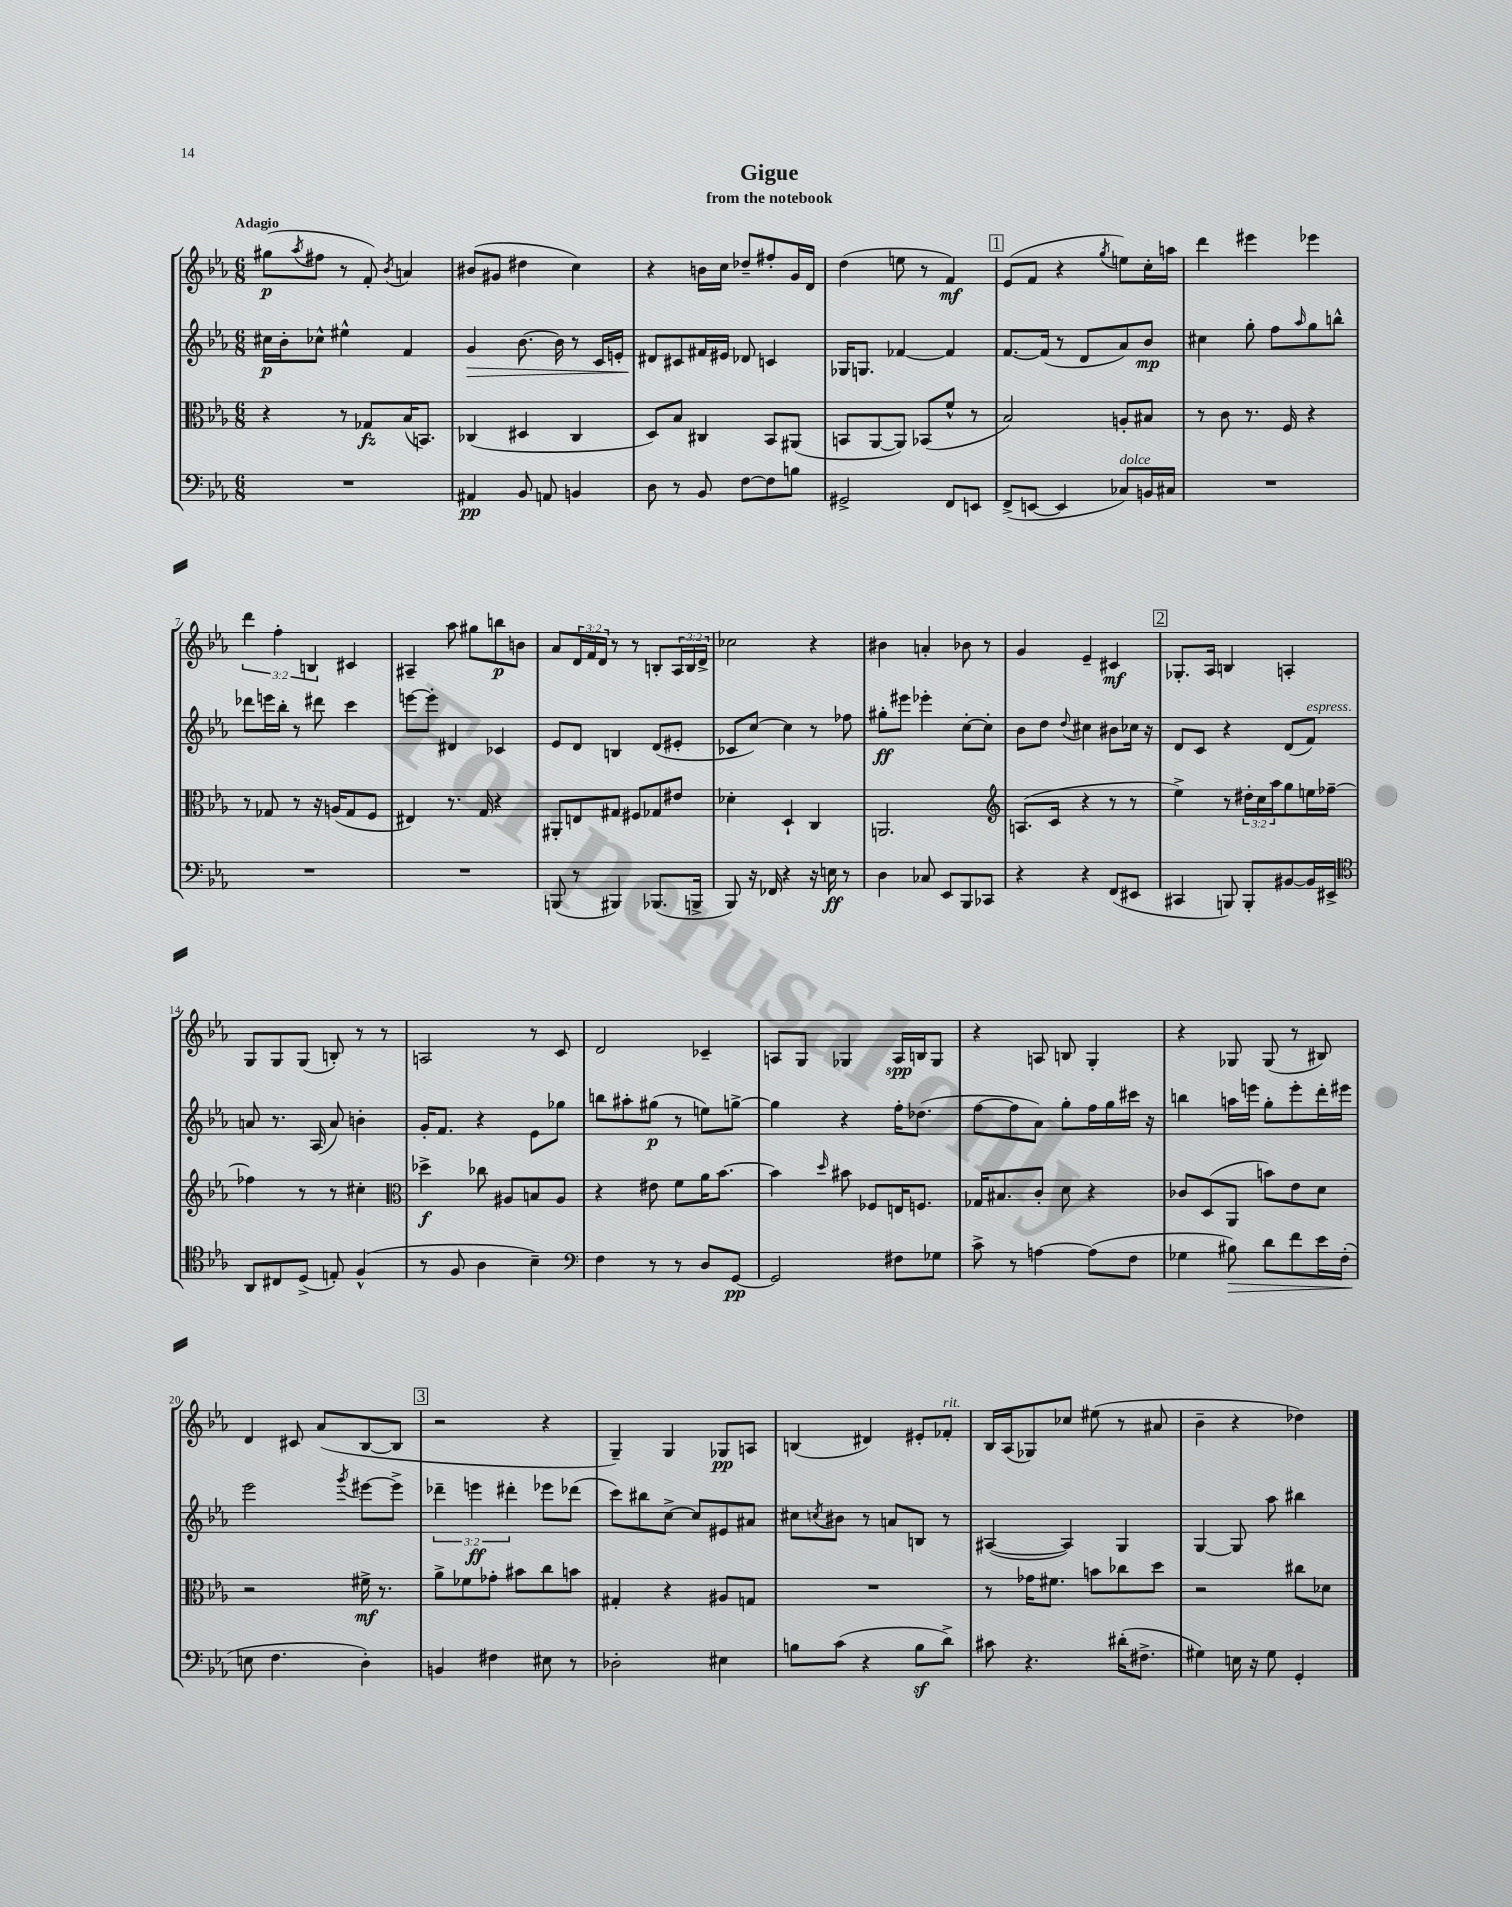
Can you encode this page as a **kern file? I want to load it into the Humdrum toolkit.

**kern	**kern	**kern	**kern
*staff4	*staff3	*staff2	*staff1
*clefF4	*clefC3	*clefG2	*clefG2
*k[b-e-a-]	*k[b-e-a-]	*k[b-e-a-]	*k[b-e-a-]
*M6/8	*M6/8	*M6/8	*M6/8
2.r	4r	16cc#	(8gg#
.	.	16b-'	.
.	.	.	8qaa-
.	.	8cc-^^	8ff#
.	8r	4ee#^^	8r
.	8G-	.	8f')
.	.	.	8qb-
.	(16B-	4f	4a
.	8.BB)	.	.
=	=	=	=
4AA#	(4C-	4g	(8b#
.	.	.	8g#
8BB-	4D#	[8.b-	4dd#
8AA	.	.	.
.	.	16b-]	.
4BB	4C-	8r	4cc)
.	.	16c	.
.	.	16e'	.
=	=	=	=
8D	8D)	8d#	4r
8r	8B-	8c#	.
8BB-	4C#	16f#	16b
.	.	16e#	16cc
[8F	.	8d-	8dd-~
8F]	8BB-	4c	8ff#'
8B	(8AA#	.	16g
.	.	.	16d
=	=	=	=
2GG#^	8BB	16G-	(4dd
.	.	8.G	.
.	[8AA-	.	.
.	8AA-])	[4f-	8ee
.	(8BB-	.	8r
8FF	8f^^	4f-]	4f)
8EE	8r	.	.
=	=	=	=
(8FF^	2B-)	[8.f	(8e-
[8EE	.	.	8f
.	.	(16f]	.
4EE]	.	8r	4r
.	.	8d	.
.	.	.	8qgg
8C-)	8A'	8a-)	8ee)
16BB	8B#	8b-	16cc'
16C#	.	.	16aa
=	=	=	=
2.r	8r	4cc#	4ddd
.	8c	.	.
.	8.r	8gg'	4eee#
.	.	8ff	.
.	16F	.	.
.	.	16qqaa-	.
.	4r	8gg	4eee-
.	.	8bb^^	.
=	=	=	=
2.r	8r	8ddd-	6ddd
.	8G-	16eee	.
.	.	.	6ff'
.	.	16bb-'	.
.	8r	8r	.
.	.	.	6B
.	16r	8ddd#	.
.	(16A	.	.
.	8G-	4ccc	4c#
.	8F	.	.
=	=	=	=
2.r	4E#)	[8eee	4A#~
.	.	8eee']	.
.	8.r	4d#	8aa-
.	.	.	8gg#
.	16G	.	.
.	4r	4c-	8bb
.	.	.	8b
=	=	=	=
(8BBB	8AA#'	8e-	8a-
8r	8E	8d	24d
.	.	.	24f
.	.	.	24d
4BBB#)	8G#	4B	8r
.	8F#	.	8r
(8.BBB-	8G-	(8d	8B'
.	8e#	8e#'	24A-
.	.	.	24B
16BBB^	.	.	.
.	.	.	24d^
=	=	=	=
8BBB-)	4d-'	8c-	2cc-
16r	.	[8cc)	.
16FF-	.	.	.
4r	4D`	4cc]	.
16r	4C	8r	4r
16E	.	.	.
8r	.	8ff-	.
=	=	=	=
4D	2.AA	8gg#'	4b#
.	.	8eee#	.
8C-	.	4eee-'	4a'
8EE-	.	.	.
8BBB-	.	[8cc'	8b-
8CC-	.	8cc']	8r
=	=	=	=
*	*clefG2	*	*
4r	(8.A	8b-	4g
.	.	8dd	.
.	16c	.	.
.	.	8qqdd	.
4r	4r	4cc#	4e-~
(8FF	8r	8b#	4c#
8EE#	8r	16cc-	.
.	.	16r	.
=	=	=	=
4CC#	4ee-^)	8d	8.G-'
.	.	8c	.
.	.	.	16A-
8BBB)	8r	4r	4B
8BBB'	24dd#'	.	.
.	24cc	.	.
.	24aa-	.	.
[8BB#	8gg	(8d	4A'
16BB#]	16ee	8f)	.
16EE#^	[16ff-~	.	.
=	=	=	=
*clefC4	*	*	*
8AA-	4ff-]	8a	8G
8C#	.	8.r	8G
(8D^	8r	.	(8G
.	.	(16A-	.
8E')	8r	8a)	8B')
(4F^^	4cc#'	4b'	8r
.	.	.	8r
=	=	=	=
*	*clefC3	*	*
8r	4dd-^	16g'	2A
.	.	8.f	.
8F	.	.	.
4A-	8cc-	4r	.
.	8A#	.	.
4B-~)	8B	8e-	8r
.	8A#	8gg-	8c
=	=	=	=
*clefF4	*	*	*
4F	4r	8bb	2d
.	.	8aa#'	.
8r	8e#	(8gg#	.
8r	8f	8r	.
8D	16a-	8ee)	4c-~
.	[8.b-	.	.
[8GG	.	[8gg^	.
=	=	=	=
2GG]	4b-]	4gg]	8A
.	.	.	8G
.	16qqdd	.	.
.	8b#	4r	4G-
.	8F-	.	.
8F#	16E	16ff'	16A
.	8.F	(8.dd-	16B
8G-	.	.	8G-
=	=	=	=
8c^	16G-	[8ff	4r
.	8.B#	.	.
8r	.	8ff]	.
[4A	8c'	8a-)	8A
.	8d	8gg'	8B
(8A]	4r	16ff	4G'
.	.	16gg	.
8F	.	16ccc#	.
.	.	16r	.
=	=	=	=
4G-	8c-	4bb	4r
.	(8D	.	.
8B#)	8AA-	16aa	8G-
.	.	16eee	.
8d	8b)	8gg'	(8G-
8f	8e-	8eee'	8r
16e-	8d	16ddd'	8B#)
(16F'	.	16eee#	.
=	=	=	=
8E	2r	2eee-	4d
4.F	.	.	.
.	.	.	8c#
.	.	.	(8a-
.	.	8qggg	.
4D')	16f#^	[8eee#	[8B-
.	8.r	.	.
.	.	8eee#^]	8B-]
=	=	=	=
4BB	8a-^	6ddd-~	2r
.	8f-	.	.
.	.	6eee	.
4F#	8g-'	.	.
.	.	6ddd#'	.
.	8b#	.	.
8E#	8cc	8eee-	4r
8r	8b	(8ddd-	.
=	=	=	=
2D-'	4G#'	8ccc)	4G~)
.	.	8bb#	.
.	4r	[8cc^	4G
.	.	8cc]	.
4E#	8A#	8e#	8G-
.	8G	8a#	8A
=	=	=	=
8B	2.r	8cc#	(4B
.	.	8qcc	.
(8c	.	8b#	.
4r	.	8r	4d#)
.	.	8a	.
8B	.	8B	8e#'
8d^)	.	8r	8f-'
=	=	=	=
8c#	8r	([4A#	16B-
.	.	.	(16A-
4.r	16g-	.	8G-)
.	8.f#	.	.
.	.	4A#])	8cc-
.	8b	.	(8ee#
(16d#'	8cc-	4G	8r
8.F#^	.	.	.
.	8dd	.	8a#
=	=	=	=
4G#)	2r	[4G	4b-~
16E	.	8G]	4r
16r	.	.	.
8G#	.	8aa-	.
4GG'	8cc#	4bb#	4dd-)
.	8d-	.	.
==	==	==	==
*-	*-	*-	*-
